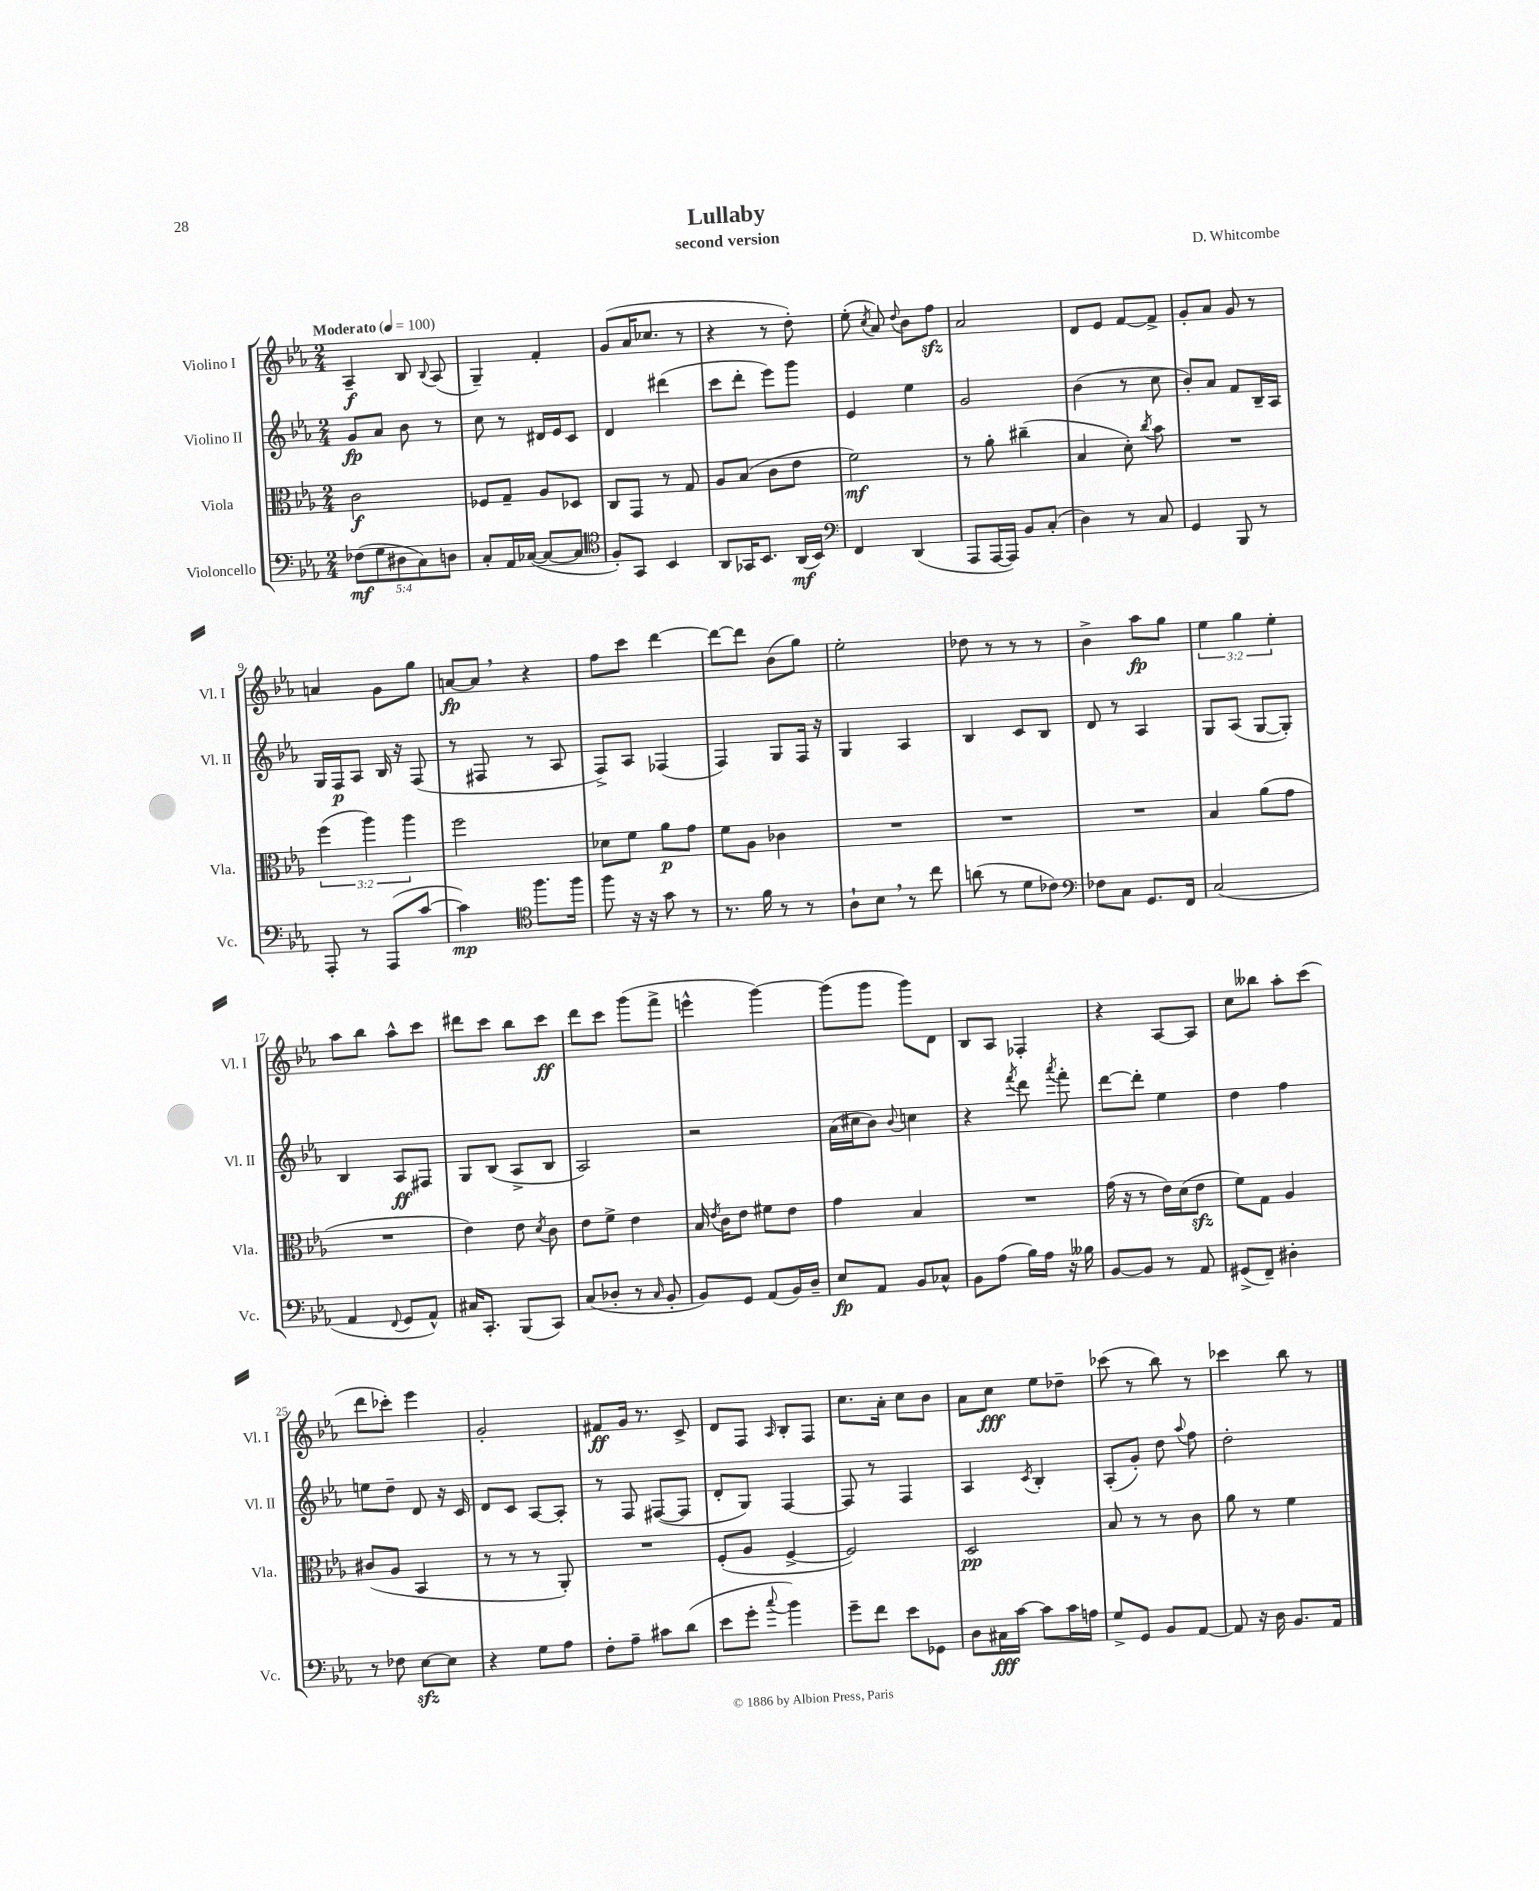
\header { title = "Lullaby" composer = "D. Whitcombe" subtitle = "second version" }
<<
\new StaffGroup <<
\new Staff = "s0" \with { instrumentName = "Violino I" shortInstrumentName = "Vl. I" } {
    \clef treble \key ees \major \numericTimeSignature \time 2/4 \override Staff.TupletNumber.text = #tuplet-number::calc-fraction-text \tempo "Moderato" 4 = 100
    \autoBeamOff aes4--\f bes8 \appoggiatura { bes8 } aes8( |
    g4--) f'4-. |
    g'8[( aes'16 ces''8.] r8 |
    r4 r8 d''8-.) |
    ees''8-.( \acciaccatura { c''8 } aes'8) \appoggiatura { d''8 } bes'8[ f''8]\sfz |
    aes'2 |
    d'8[ ees'8] f'8[~ f'8]-> |
    g'8[-. aes'8] g'8 r8 |
    a'4 g'8[ g''8] |
    a'8[~\fp a'8] \breathe r4 |
    f''8[ c'''8] d'''4~ |
    d'''8[~ d'''8] bes'8[( g''8]) |
    ees''2-. |
    des''8 r8 r8 r8 |
    bes'4-> aes''8[\fp g''8] |
    \tuplet 3/2 { ees''4 g''4 ees''4-. } |
    aes''8[ bes''8] aes''8[-^ c'''8] |
    dis'''8[ c'''8] bes''8[ c'''8]\ff |
    d'''8[ c'''8] g'''8[( f'''8]-> |
    e'''4-^ g'''4~) |
    g'''8[( g'''8] g'''8[) d'8] |
    bes8[ aes8] fes4-. |
    r4 aes8[~ aes8] |
    c''8[ beses''8] aes''8[-. c'''8]( |
    d'''8[ ces'''8]-.) ees'''4 |
    g'2-. |
    fis'8[\ff g'16] r8. c'8-> |
    d'8[ f8] \grace { aes16 } bes8[-. f8] |
    c''8.[ aes'16]-. c''8[ bes'8] |
    aes'8[ c''8]\fff ees''8[ des''8]-- |
    ces'''8( r8 bes''8) r8 |
    ces'''4 bes''8 r8 \bar "|." |
}
\new Staff = "s1" \with { instrumentName = "Violino II" shortInstrumentName = "Vl. II" } {
    \clef treble \key ees \major \numericTimeSignature \time 2/4
    \autoBeamOff g'8[\fp aes'8] bes'8 r8 |
    c''8 r8 dis'16[ ees'16 c'8] |
    d'4 dis'''4( |
    c'''8[ d'''8]-. ees'''8[) g'''8] |
    ees'4 ees''4 |
    g'2 |
    bes'4( r8 c''8 |
    bes'8[-.) aes'8] f'8[ bes16-- aes16] |
    g16[ f16\p aes8] bes16 r16 f8( |
    r8 fis8 r8 aes8 |
    f8[->) aes8] fes4( |
    f4) g8[ f16] r16 |
    g4 aes4 |
    bes4 c'8[ bes8] |
    d'8 r8 aes4 |
    g8[ aes8]( g8[~ g8]-.) |
    bes4 aes8[\ff fis8] |
    g8[ bes8]( aes8[-> bes8] |
    aes2) |
    r2 |
    aes'16[( cis''16 bes'8]) \appoggiatura { bes'8 } c''4 |
    r4 \acciaccatura { f'''8 } d'''8 \acciaccatura { aes'''8 } f'''8-. |
    d'''8[~ d'''8]-. ees''4 |
    d''4 f''4 |
    e''8[ d''8]-- d'8 r16 c'16 |
    d'8[ c'8] aes8[~ aes8]-. |
    r8 f8 fis8[~( fis8] |
    d'8[-. g8]) f4~ |
    f8 r8 f4 |
    aes4 \acciaccatura { c'8 } bes4-. |
    aes8[-.( g'8]-.) d''8 \appoggiatura { aes''8 } f''8 |
    d''2-. \bar "|." |
}
\new Staff = "s2" \with { instrumentName = "Viola" shortInstrumentName = "Vla." } {
    \clef alto \key ees \major \numericTimeSignature \time 2/4 \override Staff.TupletNumber.text = #tuplet-number::calc-fraction-text
    \autoBeamOff c'2\f |
    fes8[ g8]-- aes8[ des8] |
    c8[ g,8] r8 g8 |
    aes8[ bes8]( c'8[ ees'8] |
    f'2\mf) |
    r8 aes'8-. cis''4--( |
    bes4 d'8-.) \acciaccatura { c''8 } bes'8 |
    R2 |
    \tuplet 3/2 { f''4( aes''4) aes''4 } |
    f''2 |
    des'8[ f'8] aes'8[\p g'8] |
    f'8[ aes8] ces'4 |
    R2 |
    R2 |
    R2 |
    bes4 aes'8[( g'8] |
    R2 |
    ees'4) ees'8 \acciaccatura { d'8 } c'8 |
    ees'8[ f'8]-> ees'4 |
    bes16 \acciaccatura { ees'8 } c'16[ ees'8] fis'8[ ees'8] |
    g'4 bes4 |
    R2 |
    g'16( r16 r8 ees'16[) d'16( ees'8]\sfz |
    f'8[) g8] aes4 |
    cis'8[( aes8] bes,4 |
    r8 r8 r8 aes,8-.) |
    R2 |
    f8[-.( aes8] f4~-> |
    f2) |
    d2\pp |
    bes8 r8 r8 c'8 |
    aes'8 r8 f'4 \bar "|." |
}
\new Staff = "s3" \with { instrumentName = "Violoncello" shortInstrumentName = "Vc." } {
    \clef bass \key ees \major \numericTimeSignature \time 2/4 \override Staff.TupletNumber.text = #tuplet-number::calc-fraction-text
    \autoBeamOff \tuplet 5/4 { fes8[\mf( g8 dis8 c8) d8] } |
    c8[-. aes,16 ces16]~( ces8[~ ces8] |
    \clef tenor f8[-.) g,8] bes,4 |
    aes,8[ ges,16 bes,8.] aes,16[\mf( bes,16]) |
    \clef bass f,4 d,4( |
    aes,,8[ aes,,16~ aes,,16]) bes,8[ c8]-.( |
    d4) r8 c8 |
    g,4 bes,,8 r8 |
    aes,,8-. r8 aes,,8[( c'8]~ |
    c'4\mp) \clef tenor f''8.[ f''16] |
    f''8 r16 r16 g'8 r8 |
    r8. f'16 r8 r8 |
    aes8[-! bes8] \breathe r8 c''8 |
    a'8( r8 d'8[ ces'8]) |
    \clef bass fes8[ c8] g,8.[ f,16] |
    c2( |
    aes,4 \appoggiatura { f,8 } g,8[ aes,8]-^) |
    cis16[ c,8.]-. bes,,8[( c,8]) |
    c8[( des8]-. r8 \grace { c16 } bes,8-. |
    bes,8[) g,8] aes,8[( bes,16) d16]-- |
    ees8[\fp aes,8] bes,8[ ces8]-^ |
    bes,8[ aes8]( bes16[) aes16] r16 beses16 |
    bes,8[~ bes,8] r8 aes,8 |
    gis,8[->( f,8]--) dis4-. |
    r8 fes8 ees8[~\sfz ees8] |
    r4 g8[ aes8] |
    f8[-. aes8]-- cis'8[ d'8]( |
    ees'8[ g'8]-. \appoggiatura { c''8 } bes'4) |
    g'8[-- f'8] ees'8[ ges,8] |
    d8[ cis16\fff c'16]~ c'8[ c'16 a16] |
    g8[-> g,8] bes,8[ aes,8]~ |
    aes,8 r16 d16 bes,8.[ aes,16] \bar "|." |
}
>>
>>
